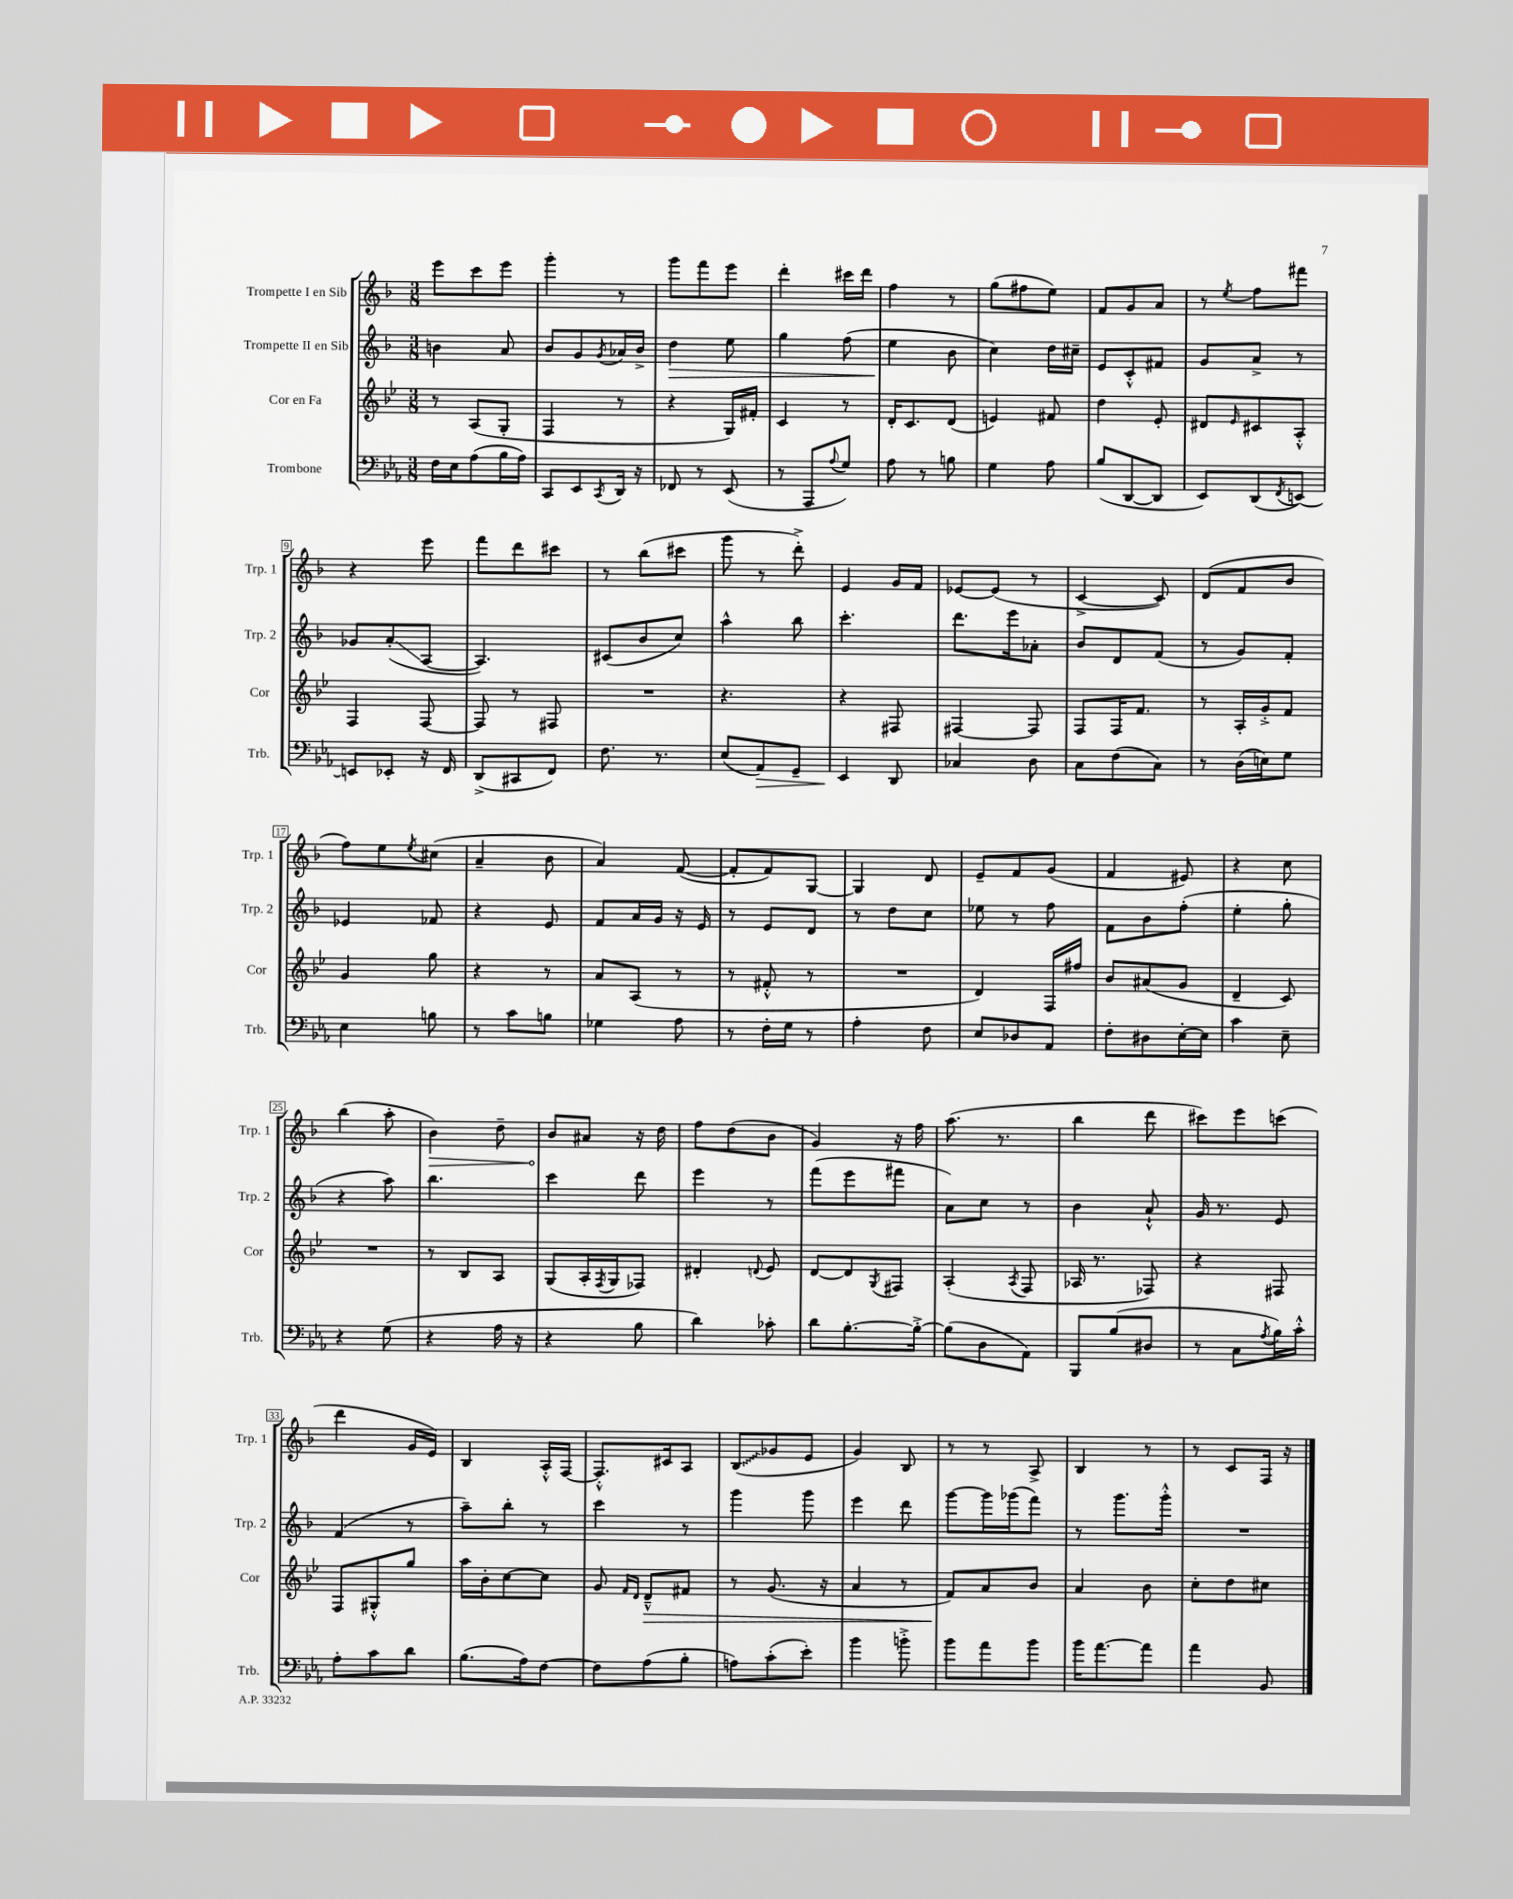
<<
\new StaffGroup <<
\new Staff = "s0" \with { instrumentName = "Trompette I en Sib" shortInstrumentName = "Trp. 1" } {
    \clef treble \key f \major \numericTimeSignature \time 3/8
    e'''8 c'''8 e'''8 |
    g'''4-. r8 |
    g'''8 f'''8 e'''8 |
    d'''4-. cis'''16 d'''16 |
    f''4 r8 |
    g''8( fis''8 e''8) |
    f'8 g'8 a'8 |
    r8 \acciaccatura { e''8 } f''8 fis'''8 |
    r4 e'''8 |
    f'''8 d'''8 cis'''8 |
    r8 bes''8( cis'''8 |
    g'''8 r8 d'''8-.->) |
    e'4 g'16 f'16 |
    ees'8~ ees'8( r8 |
    c'4~-> c'8) |
    d'8( f'8 bes'8 |
    f''8) e''8 \acciaccatura { e''8 } cis''8( |
    a'4-- bes'8 |
    a'4) f'8~( |
    f'8-. f'8) g8~ |
    g4 d'8 |
    e'8-- f'8 g'8( |
    f'4 eis'8) |
    r4 c''8 |
    bes''4( a''8-. |
    \once \override Hairpin.circled-tip = ##t bes'4\>) d''8-- |
    bes'8\! ais'8 r16 d''16 |
    f''8 d''8( bes'8 |
    g'4) r16 f''16 |
    a''8.( r8. |
    bes''4 d'''8 |
    cis'''8) e'''8 c'''8( |
    d'''4 g'16 e'16) |
    bes4 a16-.-^ f16~ |
    f8.-.-^ cis'16 a8 |
    \once \override Glissando.style = #'zigzag bes8\glissando( ges'8 e'8 |
    g'4) bes8 |
    r8 r8 a8-> |
    bes4 r8 |
    r8 c'8 f16 r16 \bar "|." |
}
\new Staff = "s1" \with { instrumentName = "Trompette II en Sib" shortInstrumentName = "Trp. 2" } {
    \clef treble \key f \major \numericTimeSignature \time 3/8
    b'4 a'8 |
    bes'8 g'8 \acciaccatura { g'8 } aes'16 bes'16-> |
    d''4\> e''8 |
    g''4 f''8( |
    e''4\! bes'8 |
    c''4) d''16 cis''16-- |
    e'8 c'8-.-^ fis'8 |
    g'8 a'8-> r8 |
    ges'8 a'8-.\glissando( a8~ |
    a4.) |
    cis'8( bes'8 c''8) |
    a''4-^ bes''8 |
    c'''4.-. |
    d'''8. e'''16 aes'8-. |
    bes'8 d'8 f'8( |
    r8 g'8) f'8-. |
    ees'4 fes'8 |
    r4 e'8 |
    f'8 a'16 g'16 r16 e'16 |
    r8 e'8 d'8 |
    r8 d''8 c''8 |
    ees''8 r8 f''8 |
    f'8 bes'8 f''8-.( |
    e''4-. g''8-. |
    r4 a''8) |
    bes''4. |
    c'''4 d'''8 |
    e'''4 r8 |
    f'''8( e'''8 fis'''8 |
    a'8) c''8 r8 |
    bes'4 a'8-!-^ |
    g'16 r8. e'8 |
    f'4( r8 |
    a''8--) bes''8-. r8 |
    c'''4 r8 |
    g'''4 g'''8 |
    e'''4 d'''8 |
    g'''8~ g'''16 ges'''16( f'''8) |
    r8 g'''8. g'''16-.-^ |
    R4. \bar "|." |
}
\new Staff = "s2" \with { instrumentName = "Cor en Fa" shortInstrumentName = "Cor" } {
    \clef treble \key bes \major \numericTimeSignature \time 3/8
    r8 a8( g8-. |
    f4 r8 |
    r4 g16) fis'16-. |
    c'4 r8 |
    d'16-. c'8. d'8( |
    e'4) fis'8 |
    d''4 ees'8-. |
    dis'8 \grace { ees'16 } cis'8 a8-.-^ |
    f4 f8~ |
    f8 r8 fis8 |
    R4. |
    r4. |
    r4 fis8 |
    fis4~ fis8 |
    f8 f16 f'8. |
    r8 a16-. g'16-.-> f'8 |
    g'4 g''8 |
    r4 r8 |
    a'8 a8( r8 |
    r8 fis'8-.-^ r8 |
    R4. |
    d'4) f16 fis''16 |
    bes'8 ais'8( g'8 |
    d'4-- c'8) |
    R4. |
    r8 bes8 a8 |
    g8( a16-. \acciaccatura { f8 } g16 fes8) |
    dis'4-. \appoggiatura { d'8 } ees'8 |
    d'8~ d'8 \acciaccatura { g8 } fis8 |
    a4-.( \acciaccatura { a8 } f8 |
    aes16 r8. fes8) |
    r4 fis8 |
    f8 gis8-.-^ g''8 |
    a''16 bes'16-. c''8~ c''8 |
    g'8 \grace { f'16 d'16 } d'8---^\> fis'8 |
    r8 g'8.( r16 |
    a'4 r8 |
    f'8\!) a'8 bes'8 |
    a'4 bes'8 |
    c''8-. d''8 cis''8 \bar "|." |
}
\new Staff = "s3" \with { instrumentName = "Trombone" shortInstrumentName = "Trb." } {
    \clef bass \key ees \major \numericTimeSignature \time 3/8
    f16 ees16 aes8( bes16 aes16) |
    c,8 ees,8 \acciaccatura { c,8 } d,16 r16 |
    fes,8 r8 ees,8( |
    r8 aes,,8 \appoggiatura { aes8 } g8) |
    aes8 r8 b8 |
    g4 aes8 |
    bes8( d,8~ d,8 |
    ees,8) d,8( \acciaccatura { f,8 } e,8~) |
    e,8 ees,8-. r16 f,16 |
    d,8->( cis,8 f,8) |
    f8. r8. |
    ees8( aes,8\>) g,8-- |
    ees,4\! d,8 |
    ces4 d8 |
    c8 f8( c8) |
    r8 d16( e16) g8 |
    ees4 b8 |
    r8 c'8 b8 |
    ges4 aes8 |
    r8 f16-. g16 r8 |
    aes4-. f8 |
    ees8 des8 aes,8 |
    f8-. dis8 ees16~-. ees16 |
    c'4 ees8-- |
    r4 g8( |
    r4 aes16 r16 |
    r4 bes8 |
    d'4) ces'8-. |
    d'8 bes8.~-. bes16~-.-> |
    bes8( d8 aes,8) |
    bes,,8 bes8( dis8 |
    r8 c8 \acciaccatura { aes8 } bes16) c'16-.-^ |
    aes8-. c'8 d'8 |
    bes8.( aes16) f8~ |
    f8 aes8( bes8-. |
    a8) c'8-.( ees'8-.) |
    bes'4 b'8-.-> |
    bes'8 aes'8 bes'8 |
    bes'16 aes'8.~ aes'8 |
    aes'4 bes,8 \bar "|." |
}
>>
>>
\layout { \context { \Score \override BarNumber.stencil = #(make-stencil-boxer 0.1 0.3 ly:text-interface::print) } }
